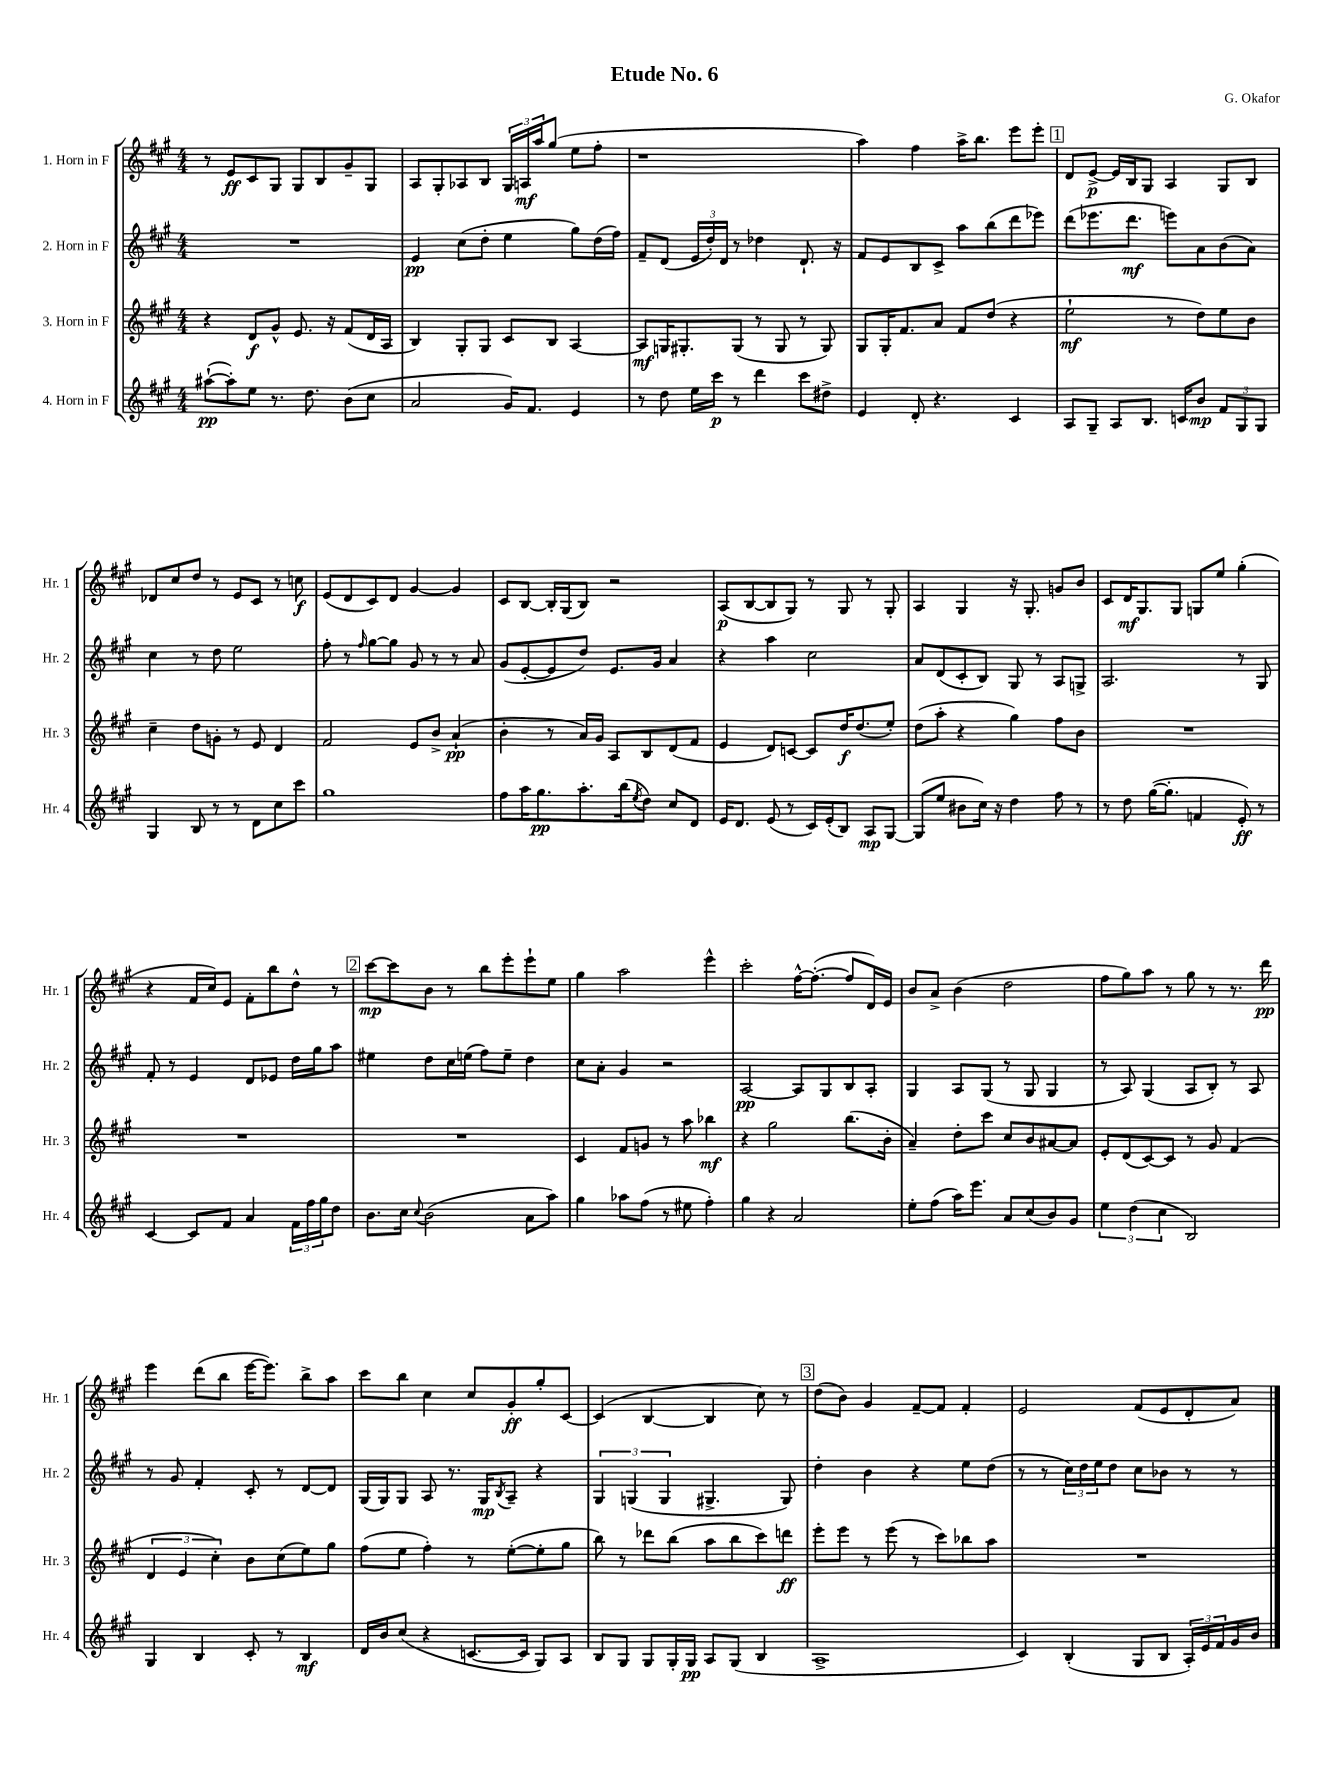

**kern	**kern	**kern	**kern
*staff4	*staff3	*staff2	*staff1
*clefG2	*clefG2	*clefG2	*clefG2
*k[f#c#g#]	*k[f#c#g#]	*k[f#c#g#]	*k[f#c#g#]
*M4/4	*M4/4	*M4/4	*M4/4
([8aa#`	4r	1r	8r
8aa#'])	.	.	8e
8ee	8d	.	8c#
8.r	8g#^^	.	8G#
.	8.e	.	8G#
8.dd	.	.	.
.	.	.	8B
.	16r	.	.
(8b	(8f#	.	8g#~
8cc#	16d	.	8G#
.	16A	.	.
=	=	=	=
2a	4B)	4e	8A
.	.	.	8G#'
.	8G#'	(8cc#	8A-
.	8G#	8dd'	8B
16g#)	8c#	4ee	24G#
.	.	.	24A
8.f#	.	.	.
.	.	.	24aa
.	8B	.	(8gg#
4e	[4A	8gg#)	8ee
.	.	(16dd	8ff#'
.	.	16ff#)	.
=	=	=	=
8r	8A]	8f#~	1r
8dd	16G	(8d	.
.	8.G#'	.	.
16ee	.	24e	.
.	.	24dd')	.
16ccc#	.	.	.
.	.	24d	.
8r	(8G#	8r	.
4ddd	8r	4dd-	.
.	8G#	.	.
8ccc#	8r	8.d`	.
8dd#^	8G#)	.	.
.	.	16r	.
=	=	=	=
4e	8G#	8f#	4aa)
.	16G#'	8e	.
.	8.f#	.	.
8d'	.	8B	4ff#
4.r	8a	8c#^	.
.	8f#	8aa	16aa^
.	.	.	8.bb
.	(8dd	(8bb	.
4c#	4r	8ddd	8eee
.	.	8eee-)	8eee'
=	=	=	=
8A	2ee`	(8ddd	8d
8G#~	.	8.eee-	[8e^
8A	.	.	16e]
.	.	8.ddd	16B
8.B	.	.	8G#
.	8r	8eee)	4A
16c	.	.	.
8b	8dd)	8a	.
12f#	8ee	(8b	8G#
12G#	.	.	.
.	8b	8a)	8B
12G#	.	.	.
=	=	=	=
4G#	4cc#~	4cc#	8d-
.	.	.	8cc#
8B	8dd	8r	8dd
8r	8g'	8dd	8r
8r	8r	2ee	8e
8d	8e	.	8c#
8cc#	4d	.	8r
8ccc#	.	.	8cc
=	=	=	=
1gg#	2f#	8ff#'	(8e
.	.	8r	8d
.	.	16qqff#	.
.	.	[8gg#	8c#)
.	.	8gg#]	8d
.	8e	8g#	[4g#
.	8b^	8r	.
.	(4a`	8r	4g#]
.	.	8a	.
=	=	=	=
8ff#	4b'	(8g#	8c#
16aa	.	[8e'	[8B
8.gg#	.	.	.
.	8r	8e]	16B']
.	.	.	(16G#
8.aa'	16a)	8dd)	8B)
.	16g#	.	.
.	8A	8.e	2r
(16bb	.	.	.
8qee	.	.	.
8dd)	8B	.	.
.	.	16g#	.
8cc#	(8d	4a	.
8d	8f#	.	.
=	=	=	=
16e	4e	4r	(8A
8.d	.	.	.
.	.	.	[8B
(8e	8d)	4aa	8B]
8r	[8c	.	8G#)
16c#)	8c]	2cc#	8r
(16e'	.	.	.
8B)	16dd	.	8G#
.	(8.dd	.	.
8A	.	.	8r
[8G#	8ee')	.	8G#'
=	=	=	=
(8G#]	(8dd	8a	4A
8ee	8aa'	(8d	.
8b#	4r	8c#'	4G#
16cc#)	.	8B)	.
16r	.	.	.
4dd	4gg#)	8G#	16r
.	.	.	8.G#'
.	.	8r	.
8ff#	8ff#	8A	8g
8r	8b	8G^	8b
=	=	=	=
8r	1r	2.A	8c#
8dd	.	.	16d
.	.	.	8.G#
([16gg#	.	.	.
8.gg#']	.	.	.
.	.	.	8G#
4f	.	.	8G
.	.	.	8ee
8e')	.	8r	(4gg#'
8r	.	8G#	.
=	=	=	=
[4c#	1r	8f#'	4r
.	.	8r	.
8c#]	.	4e	16f#
.	.	.	16cc#)
8f#	.	.	8e
4a	.	8d	8f#'
.	.	8e-	8bb
24f#	.	16dd	8dd^^
24ff#	.	.	.
.	.	16gg#	.
24gg#	.	.	.
8dd	.	8aa	8r
=	=	=	=
8.b	1r	4ee#	[8ccc#
.	.	.	8ccc#]
16cc#	.	.	.
8qqcc#	.	.	.
(2b	.	8dd	8b
.	.	16cc#	8r
.	.	(16ee	.
.	.	8ff#)	8bb
.	.	8ee~	8eee'
8a	.	4dd	8eee`
8aa)	.	.	8ee
=	=	=	=
4gg#	4c#	8cc#	4gg#
.	.	8a'	.
8aa-	8f#	4g#	2aa
(8ff#	8g	.	.
8r	8r	2r	.
8ee#	8aa	.	.
4ff#')	4bb-	.	4eee^^
=	=	=	=
4gg#	4r	[2A	2ccc#'
4r	2gg#	.	.
2a	.	8A]	[16ff#^^
.	.	.	(8.ff#'_
.	.	8G#	.
.	(8.bb	8B	8ff#]
.	.	8A'	16d)
.	16b'	.	16e
=	=	=	=
8ee'	4a~)	4G#	8b
(8ff#	.	.	8a^
16aa)	8dd'	8A	(4b
8.eee	.	.	.
.	8ccc#	(8G#	.
8a	8cc#	8r	2dd
(8cc#	8b	8G#	.
8b)	[8a#	4G#	.
8g#	8a#]	.	.
=	=	=	=
6ee	8e'	8r	8ff#
.	(8d	8A)	8gg#)
(6dd	.	.	.
.	[8c#)	(4G#	8aa
6cc#	.	.	.
.	8c#]	.	8r
2B)	8r	8A	8gg#
.	8g#	8B')	8r
.	(4f#	8r	8.r
.	.	8A	.
.	.	.	16ddd
=	=	=	=
4G#	6d	8r	4eee
.	.	8g#	.
.	6e	.	.
4B	.	4f#'	(8ddd
.	6cc#')	.	.
.	.	.	8bb
8c#'	8b	8c#'	[16eee
.	.	.	8.eee])
8r	(8cc#	8r	.
4B	8ee)	[8d	8bb^
.	8gg#	8d]	8aa
=	=	=	=
16d	(8ff#	(16G#	8ccc#
16b	.	16G#)	.
(8cc#	8ee	8G#	8bb
4r	4ff#')	8A	4cc#
.	.	8.r	.
[8.c	8r	.	8cc#
.	.	16G#	.
.	.	8qB	.
.	([8ee'	8A~	8g#'
16c]	.	.	.
8G#)	8ee']	4r	8gg#'
8A	8gg#	.	[8c#
=	=	=	=
8B	8bb)	6G#	(4c#]
8G#	8r	.	.
.	.	(6G	.
8G#	8ddd-	.	[4B
.	.	6G	.
16G#'	(8bb	.	.
16G#	.	.	.
8A	8aa	4.G#^	4B]
(8G#	8bb	.	.
4B	8ccc#)	.	8cc#)
.	8ddd	8G#)	8r
=	=	=	=
1A^	8eee'	4dd'	(8dd
.	8eee	.	8b)
.	8r	4b	4g#
.	(8eee	.	.
.	8r	4r	[8f#~
.	8ccc#)	.	8f#]
.	8bb-	8ee	4f#'
.	8aa	(8dd	.
=	=	=	=
4c#)	1r	8r	2e
.	.	8r	.
(4B'	.	24cc#)	.
.	.	24dd	.
.	.	24ee	.
.	.	8dd	.
8G#	.	8cc#	(8f#
8B	.	8b-	8e
24A')	.	8r	8d'
24e	.	.	.
24f#	.	.	.
16g#	.	8r	8a)
16b	.	.	.
==	==	==	==
*-	*-	*-	*-
